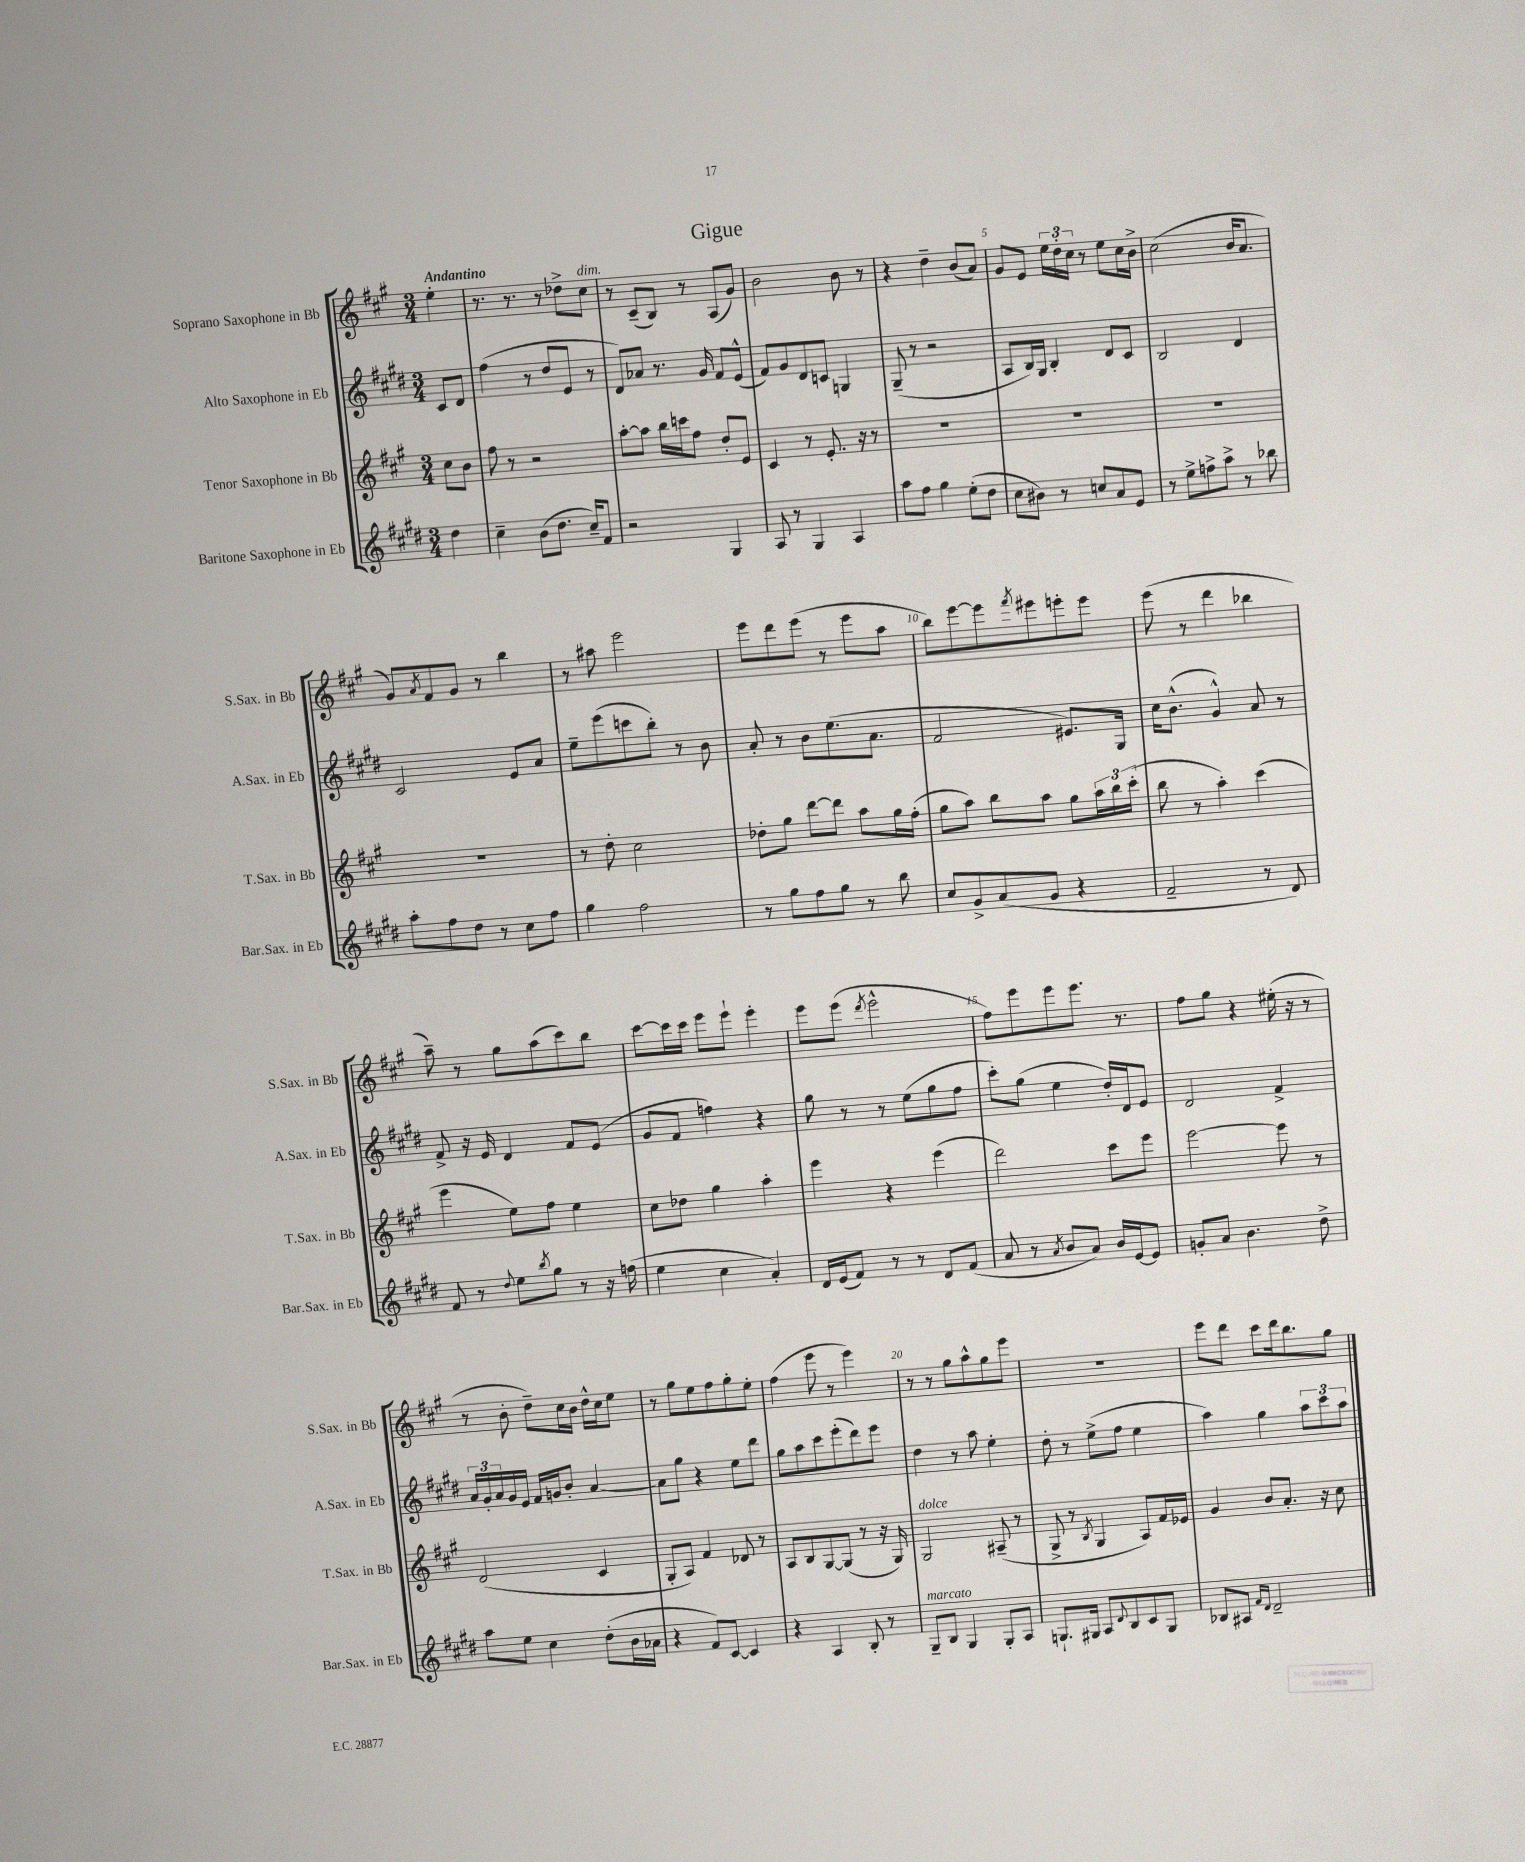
\header { title = "Gigue" }
<<
\new StaffGroup <<
\new Staff = "s0" \with { instrumentName = "Soprano Saxophone in Bb" shortInstrumentName = "S.Sax. in Bb" } {
    \clef treble \key a \major \numericTimeSignature \time 3/4 \partial 4 \tempo "Andantino"
    e''4-. |
    r8. r8. r8 des''8-> cis''8^\markup { \italic "dim." } |
    r8 cis'8--( b8) r8 a8( gis'8) |
    b'2 b'8 r8 |
    r4 d''4-- b'8( a'8) |
    gis'8 e'8 \tuplet 3/2 { e''16 d''16-. cis''16 } r8 e''8 cis''16 b'16-> |
    cis''2( b'16 a'8. |
    gis'8) \acciaccatura { a'8 } fis'8 gis'8 r8 b''4 |
    r8 ais''8 e'''2 |
    e'''8 d'''8 e'''8( r8 e'''8 a''8 |
    b''8) e'''8~ e'''8 \acciaccatura { fis'''8 } eis'''8 e'''8-. e'''8 |
    e'''8( r8 d'''4 bes''4 |
    a''8--) r8 gis''8 a''8( cis'''8) b''8 |
    cis'''8~ cis'''16 cis'''16 e'''8 e'''8-! e'''4-. |
    e'''8 e'''8( \acciaccatura { d'''8 } e'''2-^ |
    fis''8) e'''8 e'''8 e'''8. r8. |
    fis''8 gis''8 r4 eis''16-.( r16 r8 |
    r8 b'8-. d''8--) cis''16 b'16 d''16-^ cis''16 e''8 |
    r8 gis''8 e''8 fis''8 gis''8-. e''8-. |
    fis''4( e'''8 r8 e'''4) |
    r8 r8 gis''8 a''8-^ gis''8 e'''8 |
    r2. |
    e'''8 d'''8 cis'''8 d'''16 b''8. gis''8 \bar "|." |
}
\new Staff = "s1" \with { instrumentName = "Alto Saxophone in Eb" shortInstrumentName = "A.Sax. in Eb" } {
    \clef treble \key e \major \numericTimeSignature \time 3/4 \partial 4
    cis'8 dis'8 |
    fis''4( r8 dis''8 e'8 r8 |
    dis'8) aes'8 r8. gis'16 fis'8 e'8-^( |
    fis'8) gis'8 dis'8 c'8 g4 |
    gis8--( r8 r2 |
    a8 b16) gis16 b4-. dis'8 cis'8 |
    b2 dis'4 |
    cis'2 e'8 a'8 |
    e''8-- e'''8( c'''8 b''8-.) r8 b'8 |
    a'8-. r8 b'8 e''8.( a'8. |
    fis'2 eis'8.) gis16 |
    cis''16 b'8.-^( gis'4-^) a'8 r8 |
    fis'8-> r16 e'16 dis'4 fis'8 e'8( |
    gis'8 fis'8 f''4) r4 |
    gis''8 r8 r8 e''8( gis''8 fis''8 |
    cis'''8-.) gis''8( e''4 dis''16-.) dis'16 e'8 |
    dis'2 fis'4-> |
    \tuplet 3/2 { a'16 gis'16-. a'16 } gis'16 e'16 fis'16 g'16 b'8-. a'4~ |
    a'8 gis''8 r4 e''8 dis'''8 |
    gis''8 a''8 cis'''8 e'''8-.( dis'''8) e'''8 |
    dis''4 r8 a''8 e''4-. |
    dis''8-. r8 e''8->( fis''8 e''4 |
    a''4) gis''4 \tuplet 3/2 { a''8 cis'''8 a''8 } \bar "|." |
}
\new Staff = "s2" \with { instrumentName = "Tenor Saxophone in Bb" shortInstrumentName = "T.Sax. in Bb" } {
    \clef treble \key a \major \numericTimeSignature \time 3/4 \partial 4
    cis''8 b'8 |
    fis''8 r8 r2 |
    a''8~-. a''8 b''16 c'''16 fis''8 d''8-. e'8 |
    cis'4 r8 e'8.-. r16 r8 |
    R2. |
    R2. |
    R2. |
    R2. |
    r8 d''8-. cis''2 |
    des''8-. gis''8 d'''8~ d'''8 a''8 gis''16 fis''16-.( |
    gis''8 a''8) b''8 a''8 gis''8 \tuplet 3/2 { a''16 b''16 cis'''16-.( } |
    b''8 r8 a''4-.) cis'''4( |
    e'''4 e''8) fis''8 e''4 |
    cis''8 des''8 gis''4 a''4-. |
    e'''4 r4 e'''4( |
    d'''2) cis'''8 e'''8 |
    e'''2~ e'''8 r8 |
    d'2( cis'4 |
    gis8-. a8) fis'4 des'8 r8 |
    a8 b8 gis8~ gis8( r8 r16 gis16) |
    gis2^\markup { \italic "dolce" } ais8--( r8 |
    gis8-> r8 \acciaccatura { b8 } gis4 a8) fis'16 ees'16 |
    gis'4 b'8 a'8.-. r16 cis''8 \bar "|." |
}
\new Staff = "s3" \with { instrumentName = "Baritone Saxophone in Eb" shortInstrumentName = "Bar.Sax. in Eb" } {
    \clef treble \key e \major \numericTimeSignature \time 3/4 \partial 4
    dis''4 |
    cis''4-- b'8( dis''8. cis''16--) fis'8 |
    r2 gis4 |
    a8 r8 gis4 a4 |
    a''8 fis''8 gis''4 e''8-.( dis''8 |
    cis''8 bis'8) r8 c''8 a'8 e'8 |
    r8 e''8-> f''8-> a''8-> r8 bes''8 |
    a''8-. fis''8 dis''8 r8 cis''8 fis''8 |
    gis''4 fis''2 |
    r8 gis''8 fis''8 gis''8 r8 b''8 |
    cis''8 gis'8-> a'8( gis'8 r4 |
    fis'2-- r8 dis'8) |
    fis'8 r8 \appoggiatura { dis''8 } e''8 \acciaccatura { b''8 } gis''8 r8 r16 f''16( |
    e''4 cis''4 a'4-.) |
    dis'16 e'16( fis'8) r8 r8 dis'8 fis'8( |
    a'8 r8 \acciaccatura { a'8 } b'8 a'8) b'16 e'16~ e'8 |
    g'8-. a'8 b'4. dis''8-> |
    a''8 e''8 cis''4 dis''8-.( b'16 aes'16 |
    r4 fis'8) cis'8~ cis'4 |
    r4 a4 b8-. r8 |
    gis8--^\markup { \italic "marcato" } b8 gis4 gis8-. a8 |
    g8.-! gis16 a8 \appoggiatura { dis'8 } b8 cis'8 gis8 |
    bes8 ais8 \grace { fis'16 dis'16 } dis'2-- \bar "|." |
}
>>
>>
\layout { \context { \Score \override BarNumber.break-visibility = ##(#f #t #t) barNumberVisibility = #(every-nth-bar-number-visible 5) } }
